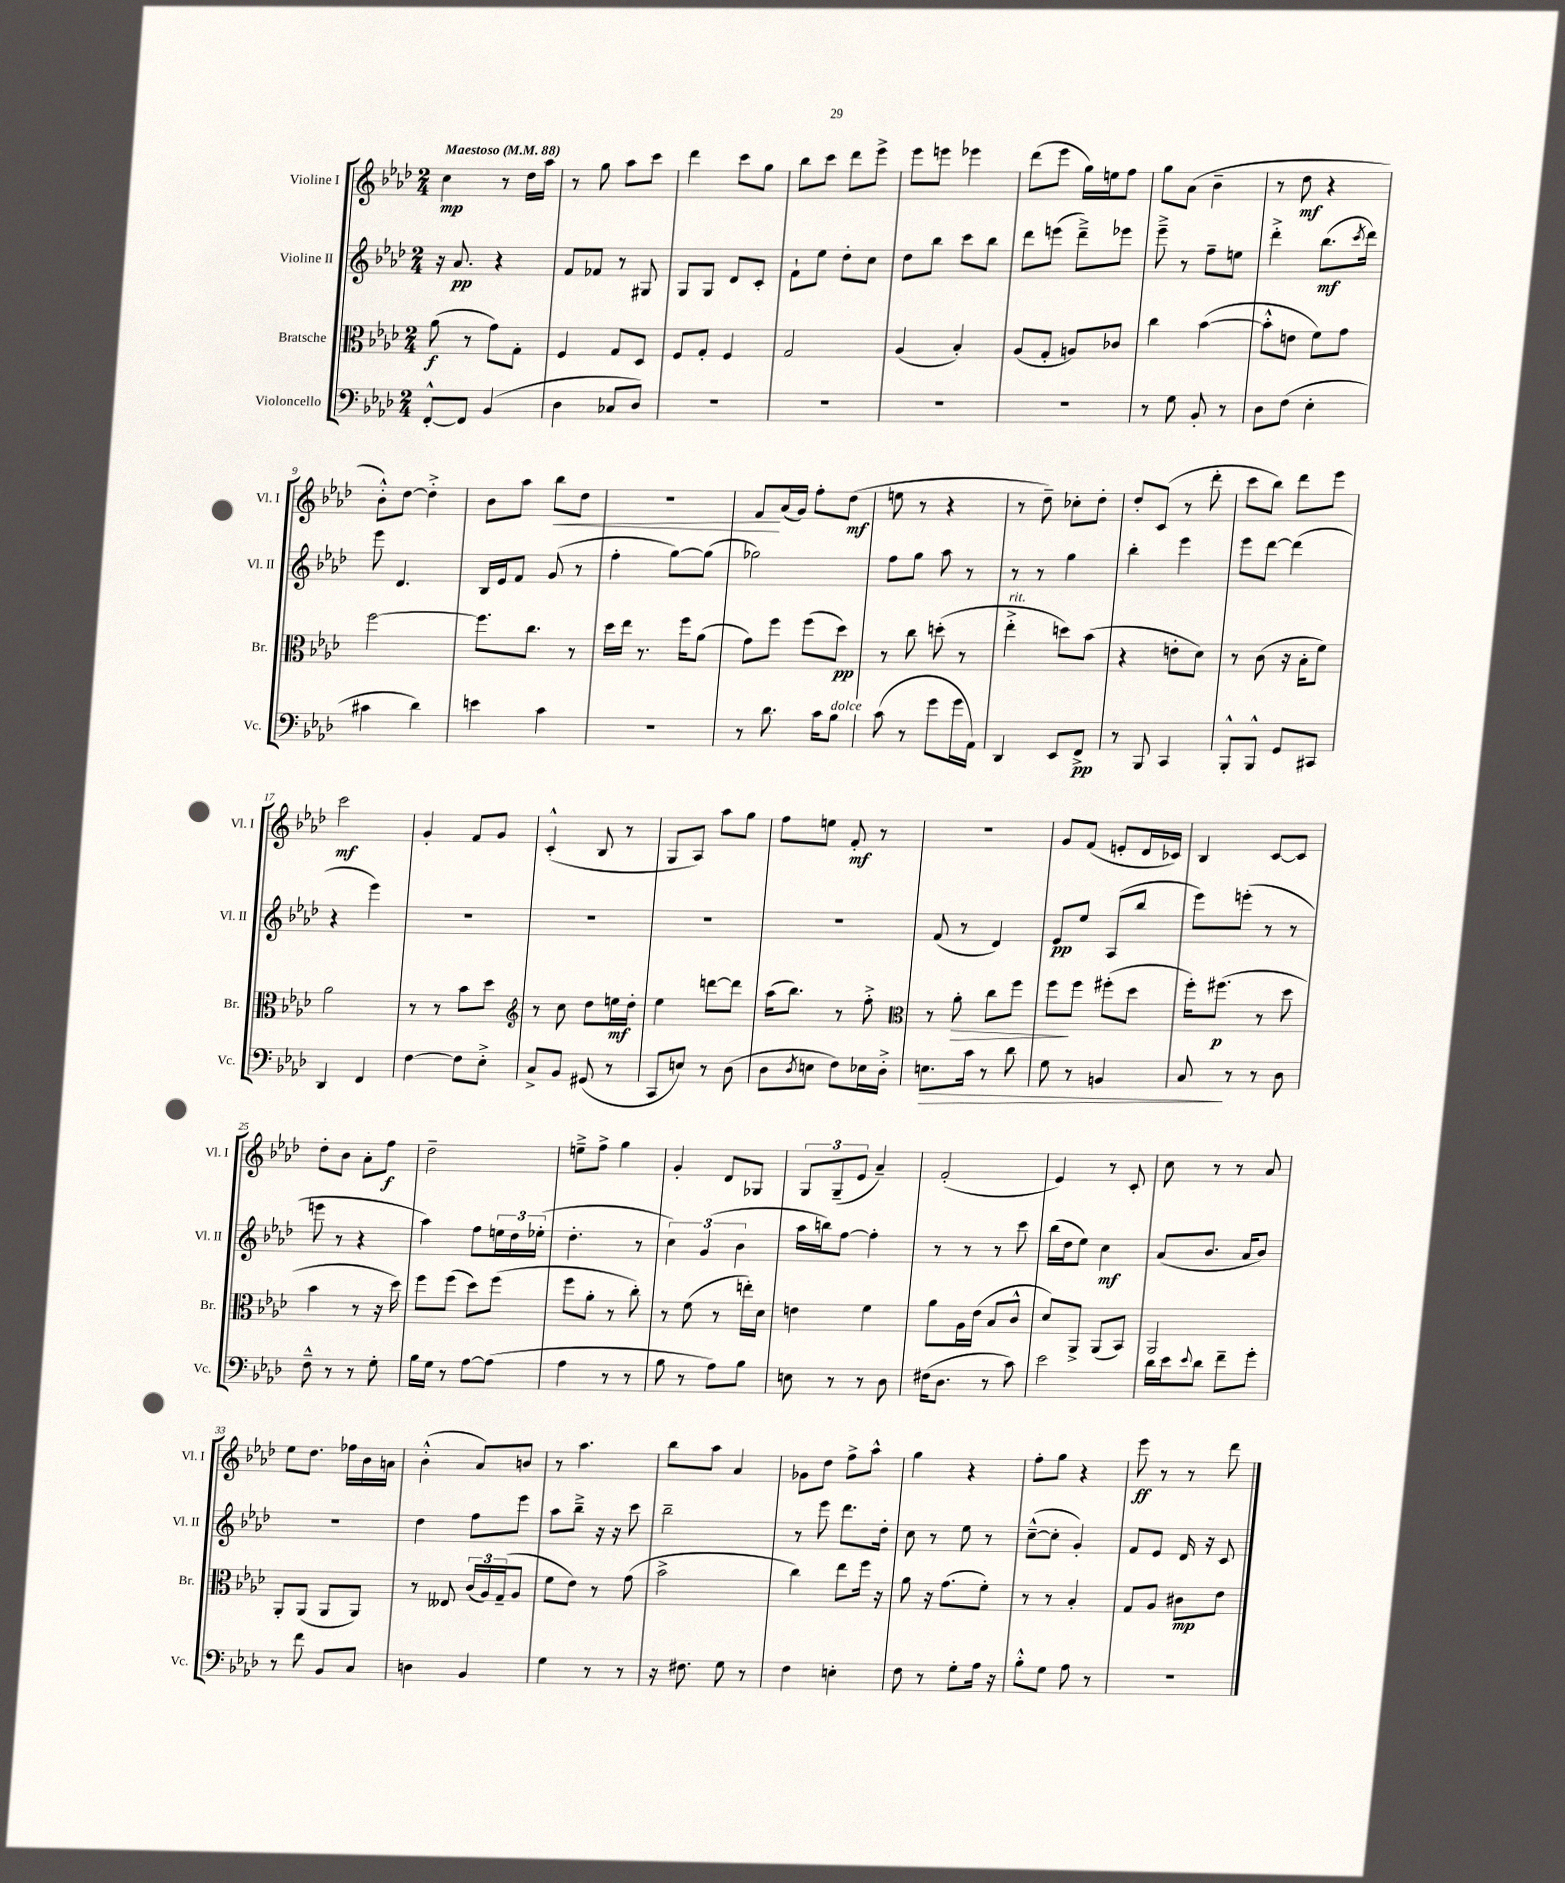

**kern	**dynam	**kern	**dynam	**kern	**dynam	**kern	**dynam
*part4	*part4	*part3	*part3	*part2	*part2	*part1	*part1
*staff4	*staff4	*staff3	*staff3	*staff2	*staff2	*staff1	*staff1
*I"Violoncello	*	*I"Bratsche	*	*I"Violine II	*	*I"Violine I	*
*I'Vc.	*	*I'Br.	*	*I'Vl. II	*	*I'Vl. I	*
*clefF4	*	*clefC3	*	*clefG2	*	*clefG2	*
*k[b-e-a-d-]	*	*k[b-e-a-d-]	*	*k[b-e-a-d-]	*	*k[b-e-a-d-]	*
*M2/4	*	*M2/4	*	*M2/4	*	*M2/4	*
*MM88	*	*MM88	*	*MM88	*	*MM88	*
=1	=1	=1	=1	=1	=1	=1	=1
!	!	!	!	!	!	!LO:TX:a:B:t=Maestoso	!
[8FF'^^/L	.	(8a-\	f	16r	.	4cc\	mp
.	.	.	.	8.a-/	pp	.	.
8FF/J]	.	8r	.	.	.	.	.
(4BB-/	.	8g\L)	.	4r	.	8r	.
.	.	8G'\J	.	.	.	16dd-\LL	.
.	.	.	.	.	.	16aa-\JJ	.
=2	=2	=2	=2	=2	=2	=2	=2
4D-\	.	4F/	.	8f/L	.	8r	.
.	.	.	.	8f-X/J	.	8gg\	.
8C-X/L	.	8G/L	.	8r	.	8aa-\L	.
8D-/J)	.	8D-/J	.	8G#X/	.	8ccc\J	.
=3	=3	=3	=3	=3	=3	=3	=3
2r	.	8F/L	.	8G/L	.	4ddd-\	.
.	.	8G'/J	.	8G/J	.	.	.
.	.	4F/	.	8d-/L	.	8ccc\L	.
.	.	.	.	8c'/J	.	8gg\J	.
=4	=4	=4	=4	=4	=4	=4	=4
2r	.	2G/	.	8f`\L	.	8bb-\L	.
.	.	.	.	8ee-\J	.	8ccc\J	.
.	.	.	.	8dd-'\L	.	8ddd-\L	.
.	.	.	.	8cc\J	.	8eee-^\J	.
=5	=5	=5	=5	=5	=5	=5	=5
2r	.	(4A-/	.	8dd-\L	.	8eee-\L	.
.	.	.	.	8bb-\J	.	8eeen\J	.
.	.	4B-'/)	.	8ccc\L	.	4eee-X\	.
.	.	.	.	8bb-\J	.	.	.
=6	=6	=6	=6	=6	=6	=6	=6
2r	.	(8A-/L	.	8ddd-\L	.	(8ddd-\L	.
.	.	8G'/J	.	(8eeen\J	.	8eee-\J	.
.	.	8An/L)	.	8ddd-~^\L)	.	16gg\LL)	.
.	.	.	.	.	.	16een\J	.
.	.	8c-X/J	.	8eee-X\J	.	8ff\J	.
=7	=7	=7	=7	=7	=7	=7	=7
8r	.	4cc\	.	8eee-~^\	.	8gg\L	.
8G\	.	.	.	8r	.	(8a-\J	.
8BB-'/	.	([4b-\	.	8ff~\L	.	4b-~\	.
8r	.	.	.	8een\J	.	.	.
=8	=8	=8	=8	=8	=8	=8	=8
8D-\L	.	8b-'^^\L]	.	4ddd-'^\	.	8r	.
(8F\J	.	8en\J	.	.	.	8dd-\	mf
4E-'\	.	8f\L)	.	(8.bb-\L	mf	4r	.
.	.	8g\J	.	.	.	.	.
.	.	.	.	8qccc/	.	.	.
.	.	.	.	16ddd-\Jk)	.	.	.
!!LO:LB:g=z
=9	=9	=9	=9	=9	=9	=9	=9
4c#X\	.	[2ff\	.	8eee-\	.	8b-'^^\L)	.
.	.	.	.	4.d-/	.	[8dd-\J	.
4d-\)	.	.	.	.	.	4dd-'^\]	.
=10	=10	=10	=10	=10	=10	=10	=10
4en\	.	8.ff\L]	.	16B-/LL	.	8b-\L	.
.	.	.	.	16e-/J	.	.	.
.	.	.	.	8f/J	.	8aa-\J	.
.	.	8.cc\J	.	.	.	.	.
!	!	!	!	!	!	!	!LO:HP:b
4c\	.	.	.	(8g/	.	8bb-\L	<
.	.	8r	.	8r	.	8dd-\J	.
=11	=11	=11	=11	=11	=11	=11	=11
2r	.	16dd-\LL	.	4ff'\	.	2r	.
.	.	16ee-\JJ	.	.	.	.	.
.	.	8.r	.	.	.	.	.
.	.	.	.	[8gg\L)	.	.	.
.	.	16ff\KL	.	.	.	.	.
.	.	(8a-\J	.	(8gg\J]	.	.	.
=12	=12	=12	=12	=12	=12	=12	=12
8r	.	8g\L)	.	2gg-X\)	.	8f/L	.
8.d-\	.	8ff\J	.	.	.	(16a-/L	[
.	.	.	.	.	.	16g/JJ)	.
.	.	(8ff\L	.	.	.	8ff'\L	.
16c\KL	.	.	.	.	.	.	.
!LO:TX:a:i:t=dolce	!	!	!	!	!	!	!
8B-\J	.	8dd-\J)	pp	.	.	(8dd-\J	mf
=13	=13	=13	=13	=13	=13	=13	=13
(8c\	.	8r	.	8ff\L	.	8een\	.
8r	.	8cc\	.	8gg\J	.	8r	.
8g\L	.	(8ddn'\	.	8aa-\	.	4r	.
16g\L	.	8r	.	8r	.	.	.
16AA-\JJ)	.	.	.	.	.	.	.
=14	=14	=14	=14	=14	=14	=14	=14
!	!	!LO:TX:a:i:t=rit.	!	!	!	!	!
4DD-/	.	4ee-'^\	.	8r	.	8r	.
.	.	.	.	8r	.	8dd-~\)	.
8EE-/L	.	8ddn\L)	.	4gg\	.	8cc-X'\L	.
8FF^/J	pp	(8b-\J	.	.	.	8dd-'\J	.
=15	=15	=15	=15	=15	=15	=15	=15
8r	.	4r	.	4bb-'\	.	8dd-'/L	.
8BBB-/	.	.	.	.	.	(8c/J	.
4CC/	.	8en'\L	.	4eee-\	.	8r	.
.	.	8d-\J)	.	.	.	8ddd-'\	.
=16	=16	=16	=16	=16	=16	=16	=16
8BBB-'^^/L	.	8r	.	8eee-\L	.	8ccc\L	.
8BBB-^^/J	.	(8c\	.	[8ddd-\J	.	8bb-\J)	.
8GG/L	.	16r	.	(4ddd-\]	.	8ddd-\L	.
.	.	16B-'\KL	.	.	.	.	.
8CC#X/J	.	8f\J)	.	.	.	8eee-\J	.
!!LO:LB:g=z
=17	=17	=17	=17	=17	=17	=17	=17
4DD-/	.	2a-\	.	4r	.	2ccc\	mf
4FF/	.	.	.	4eee-\)	.	.	.
=18	=18	=18	=18	=18	=18	=18	=18
[4F\	.	8r	.	2r	.	4g'/	.
.	.	8r	.	.	.	.	.
8F\L]	.	8b-\L	.	.	.	8f/L	.
8E-'^\J	.	8dd-\J	.	.	.	8g/J	.
=19	=19	=19	=19	=19	=19	=19	=19
*	*	*clefG2	*	*	*	*	*
8C^/L	.	8r	.	2r	.	(4c'^^/	.
8BB-/J	.	8cc\	.	.	.	.	.
(8GG#X/	.	8dd-\L	.	.	.	8B-/	.
8r	.	16een\L	mf	.	.	8r	.
.	.	16dd-'\JJ	.	.	.	.	.
=20	=20	=20	=20	=20	=20	=20	=20
8CC/L	.	4ee-\	.	2r	.	8G/L	.
8En/J)	.	.	.	.	.	8A-/J)	.
8r	.	[8dddn\L	.	.	.	8aa-\L	.
(8D-\	.	8ddd\J]	.	.	.	8gg\J	.
=21	=21	=21	=21	=21	=21	=21	=21
8D-\L	.	(16aa-\KL	.	2r	.	8ff\L	.
.	.	8.bb-\J)	.	.	.	.	.
8qD-/	.	.	.	.	.	.	.
8En\J	.	.	.	.	.	8een\J	.
8F\L)	.	8r	.	.	.	8f'/	mf
16E-X\L	.	8ff'^\	.	.	.	8r	.
16D-'^\JJ	.	.	.	.	.	.	.
=22	=22	=22	=22	=22	=22	=22	=22
*	*	*clefC3	*	*	*	*	*
!	!LO:HP:b	!	!	!	!	!	!
8.En\L	>	8r	.	(8f/	.	2r	.
!	!	!	!LO:HP:b	!	!	!	!
.	.	8a-'\	>	8r	.	.	.
16c\Jk	.	.	.	.	.	.	.
8r	.	8cc\L	.	4d-/)	.	.	.
8d-\	.	8ff\J	.	.	.	.	.
=23	=23	=23	=23	=23	=23	=23	=23
8G\	.	8ff\L	.	8e-/L	pp	8g/L	.
8r	.	8ff\J	]	8ee-/J	.	(8f/J	.
4BBn/	.	(8ff#X'\L	.	(8A-/L	.	8en'/L	.
.	.	8dd-\J	.	8bb-/J	.	16d-/L	.
.	.	.	.	.	.	16c-X/JJ)	.
=24	=24	=24	=24	=24	=24	=24	=24
8C/	.	16ff'\KL)	.	8eee-\L)	.	4B-/	.
.	.	(8.ff#X\J	p	.	.	.	.
8r	]	.	.	(8eeen'\J	.	.	.
8r	.	8r	.	8r	.	[8c/L	.
8D-\	.	8dd-\	.	8r	.	8c/J]	.
!!LO:LB:g=z
=25	=25	=25	=25	=25	=25	=25	=25
8F~^^\	.	4b-\	.	8eeen\	.	8dd-'\L	.
8r	.	.	.	8r	.	8b-\J	.
8r	.	8r	.	4r	.	8a-'\L	.
8G'\	.	16r	.	.	.	8ff\J	f
.	.	16dd-\)	.	.	.	.	.
=26	=26	=26	=26	=26	=26	=26	=26
16B-\LL	.	8ff\L	.	4aa-\)	.	2dd-~\	.
16G\JJ	.	.	.	.	.	.	.
8r	.	(8ff\J	.	.	.	.	.
[8A-\L	.	8dd-\L)	.	8ff\L	.	.	.
(8A-\J]	.	(8ff\J	.	24een\L	.	.	.
.	.	.	.	24dd-\	.	.	.
.	.	.	.	(24ee-X'\JJ	.	.	.
=27	=27	=27	=27	=27	=27	=27	=27
4A-\	.	8ff\L	.	4.dd-'\	.	8een~^\L	.
.	.	8a-'\J	.	.	.	8ff^\J	.
8r	.	8r	.	.	.	4gg\	.
8r	.	8cc'\)	.	8r	.	.	.
=28	=28	=28	=28	=28	=28	=28	=28
8B-\	.	8r	.	6cc\)	.	4g'/	.
8r	.	(8f\	.	.	.	.	.
.	.	.	.	(6g/	.	.	.
8A-\L)	.	8r	.	.	.	8d-/L	.
.	.	.	.	6b-\	.	.	.
8B-\J	.	16een'\LL)	.	.	.	8G-X/J	.
.	.	16d-\JJ	.	.	.	.	.
=29	=29	=29	=29	=29	=29	=29	=29
8En\	.	4en\	.	16aa-\LL	.	12G/L	.
.	.	.	.	16bbn\J)	.	.	.
.	.	.	.	.	.	(12G~/	.
8r	.	.	.	[8ff\J	.	.	.
.	.	.	.	.	.	12e-/J	.
8r	.	4f\	.	4ff'\]	.	4a-~/)	.
8D-\	.	.	.	.	.	.	.
=30	=30	=30	=30	=30	=30	=30	=30
(16F#X\KL	.	8a-\L	.	8r	.	(2f'/	.
8.D-\J	.	.	.	.	.	.	.
.	.	16A-\L	.	8r	.	.	.
.	.	(16e-\JJ	.	.	.	.	.
8r	.	8B-/L	.	8r	.	.	.
8c\)	.	8c^^/J	.	8ccc\	.	.	.
=31	=31	=31	=31	=31	=31	=31	=31
2e-\	.	8d-/L)	.	(16bb-\LL	.	4e-/)	.
.	.	.	.	16dd-\J	.	.	.
.	.	8AA-^/J	.	8ee-\J)	.	.	.
.	.	(8AA-/L	.	4cc\	mf	8r	.
.	.	8BB-/J)	.	.	.	8c'/	.
=32	=32	=32	=32	=32	=32	=32	=32
16d-\LL	.	2AA-/	.	(8a-/L	.	8cc\	.
16e-\J	.	.	.	.	.	.	.
8qqe-/	.	.	.	.	.	.	.
8d-\J	.	.	.	8.b-/J	.	8r	.
8f~\L	.	.	.	.	.	8r	.
.	.	.	.	16a-/KL	.	.	.
8g'\J	.	.	.	8b-/J)	.	8a-/	.
!!LO:LB:g=z
=33	=33	=33	=33	=33	=33	=33	=33
8r	.	8AA-'/L	.	2r	.	8ee-\L	.
8f\	.	(8AA-/J	.	.	.	8.dd-\J	.
8BB-/L	.	8AA-/L	.	.	.	.	.
.	.	.	.	.	.	16ff-X\LL	.
8C/J	.	8AA-/J)	.	.	.	16b-\	.
.	.	.	.	.	.	16an\JJ	.
=34	=34	=34	=34	=34	=34	=34	=34
4Dn\	.	8r	.	4dd-\	.	(4b-'^^\	.
.	.	8E--X/	.	.	.	.	.
4BB-/	.	(24c/LL	.	8ff\L	.	8a-/L)	.
.	.	24A-/)	.	.	.	.	.
.	.	(24G~/J	.	.	.	.	.
.	.	8A-/J	.	8eee-\J	.	8bn/J	.
=35	=35	=35	=35	=35	=35	=35	=35
4G\	.	8f\L	.	8aa-\L	.	8r	.
.	.	8e-\J)	.	8bb-~^\J	.	4.aa-\	.
8r	.	8r	.	16r	.	.	.
.	.	.	.	16r	.	.	.
8r	.	(8g\	.	8ccc\	.	.	.
=36	=36	=36	=36	=36	=36	=36	=36
16r	.	2b-^\	.	2bb-~\	.	8bb-\L	.
8.F#X\	.	.	.	.	.	.	.
.	.	.	.	.	.	8aa-\J	.
8G\	.	.	.	.	.	4a-/	.
8r	.	.	.	.	.	.	.
=37	=37	=37	=37	=37	=37	=37	=37
4F\	.	4cc\)	.	8r	.	8g-X\L	.
.	.	.	.	8eee-\	.	8dd-\J	.
4En'\	.	8ee-\L	.	8.ddd-\L	.	8ff^\L	.
.	.	16ff\Jk	.	.	.	8aa-^^\J	.
.	.	16r	.	16dd-'\Jk	.	.	.
=38	=38	=38	=38	=38	=38	=38	=38
8F\	.	8a-\	.	8cc\	.	4gg\	.
8r	.	16r	.	8r	.	.	.
.	.	(8.g\L	.	.	.	.	.
8G'\L	.	.	.	8ee-\	.	4r	.
16A-\Jk	.	8f'\J)	.	8r	.	.	.
16r	.	.	.	.	.	.	.
=39	=39	=39	=39	=39	=39	=39	=39
8B-'^^\L	.	8r	.	([8cc~^^\L	.	8ff'\L	.
8G\J	.	8r	.	8cc'\J]	.	8gg\J	.
8A-\	.	4B-'/	.	4g'/)	.	4r	.
8r	.	.	.	.	.	.	.
=40	=40	=40	=40	=40	=40	=40	=40
2r	.	8G/L	.	8f/L	.	8eee-\	ff
.	.	8A-/J	.	8e-/J	.	8r	.
.	.	8c#X\L	mp	16d-/	.	8r	.
.	.	.	.	16r	.	.	.
.	.	8e-\J	.	8c/	.	8ddd-\	.
==	==	==	==	==	==	==	==
*-	*-	*-	*-	*-	*-	*-	*-
